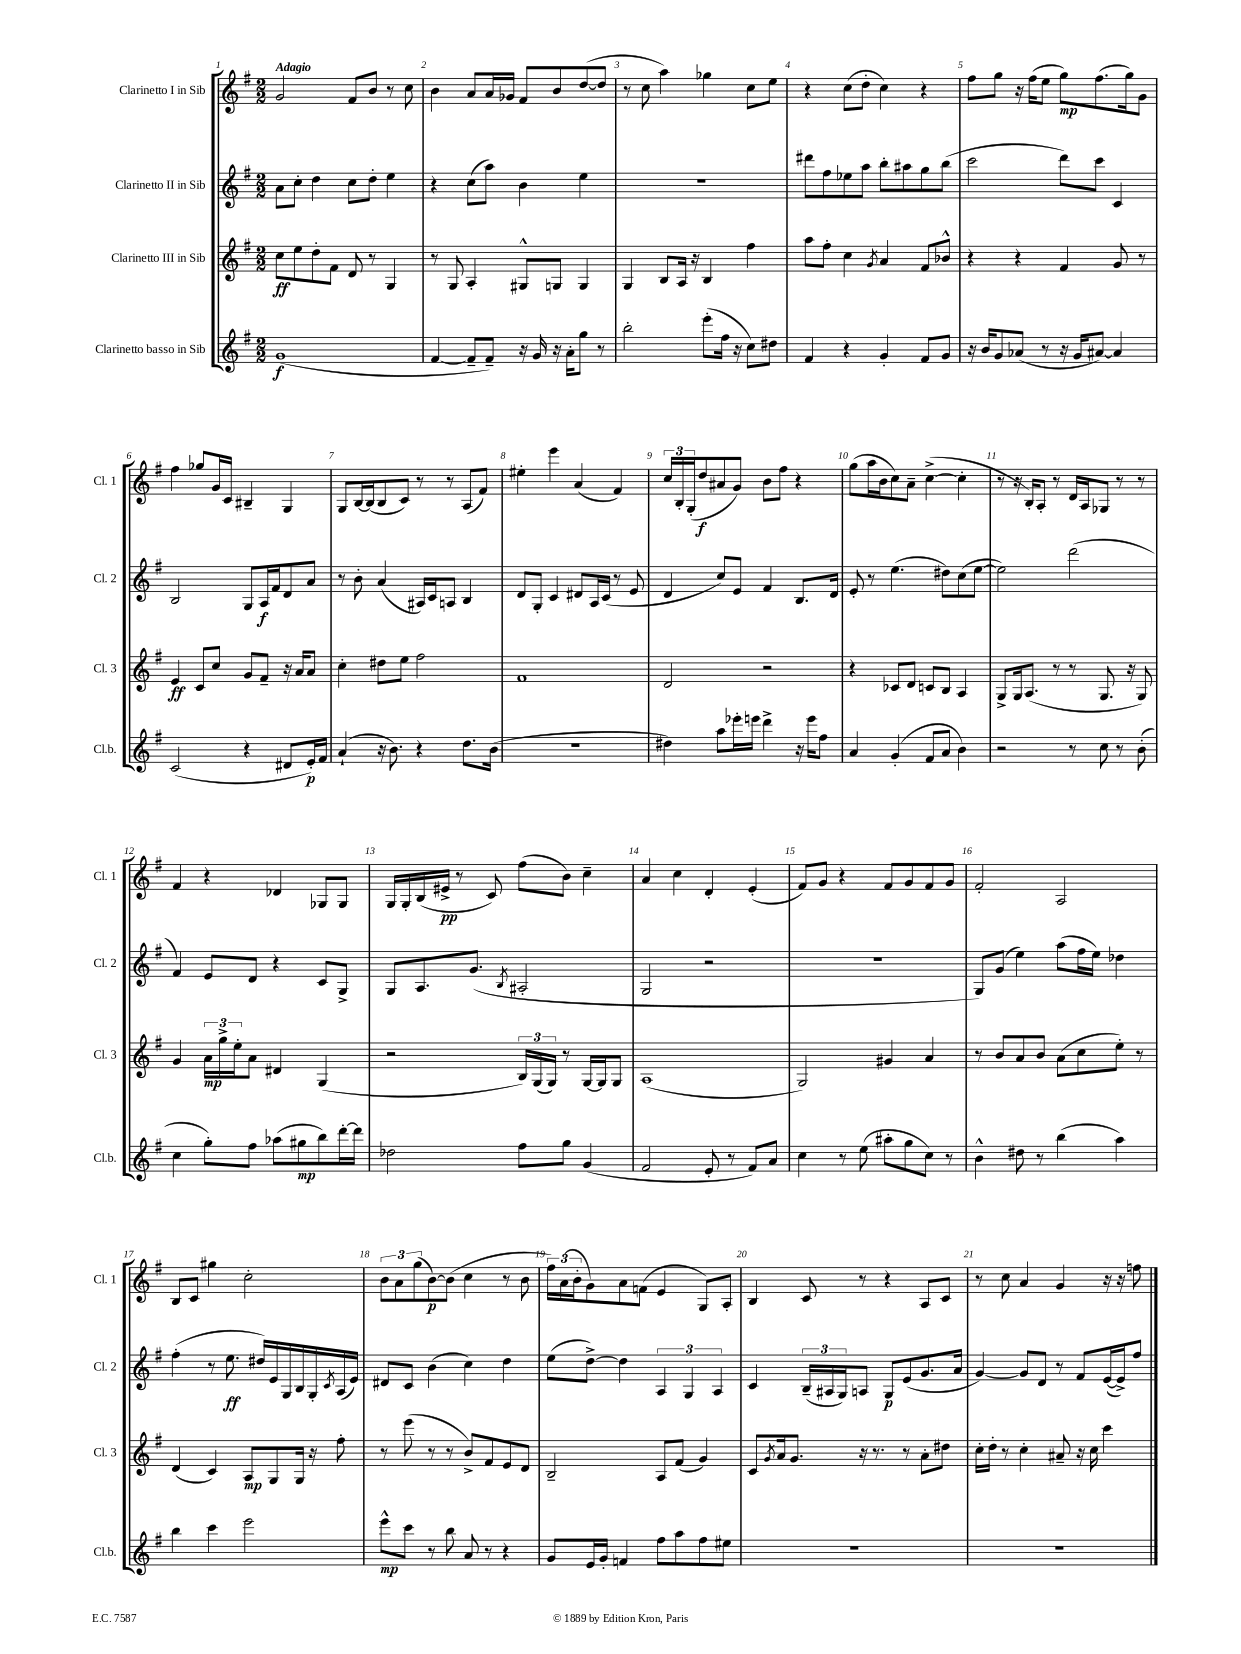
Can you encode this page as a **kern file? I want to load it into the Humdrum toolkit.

**kern	**kern	**kern	**kern
*staff4	*staff3	*staff2	*staff1
*clefG2	*clefG2	*clefG2	*clefG2
*k[f#]	*k[f#]	*k[f#]	*k[f#]
*M2/2	*M2/2	*M2/2	*M2/2
(1g	8cc	8a	2g
.	8ee	8cc'	.
.	8dd'	4dd	.
.	8f#	.	.
.	8d	8cc	8f#
.	8r	8dd'	8b
.	4G	4ee	8r
.	.	.	8cc
=	=	=	=
[4f#	8r	4r	4b
.	8G	.	.
8f#~]	4A'	(8cc	8a
8f#~)	.	8aa)	16a
.	.	.	16g-
16r	8G#^^	4b	8f#
16g	.	.	.
16r	8G	.	8b
16a'	.	.	.
8gg	4G	4ee	([8dd
8r	.	.	8dd]
=	=	=	=
2bb'	4G	1r	8r
.	.	.	8cc
.	8B	.	4aa)
.	16A	.	.
.	16r	.	.
(8eee'	4B	.	4gg-
16ff#	.	.	.
16r	.	.	.
8cc)	4ff#	.	8cc
8dd#	.	.	8ee
=	=	=	=
4f#	8aa	8ddd#	4r
.	8ff#'	8ff#	.
4r	4cc	8ee-	(8cc
.	.	8aa	8dd'
.	8qg	.	.
4g'	4a	8bb'	4cc)
.	.	8aa#	.
8f#	8f#	8gg	4r
8g	8b-^^	(8bb	.
=	=	=	=
16r	4r	2ccc	8ff#
16b	.	.	.
8g	.	.	8gg
(8a-	4r	.	16r
.	.	.	(16ff#
8r	.	.	8ee
16r	4f#	8ddd)	8gg)
16g	.	.	.
[8a#)	.	8ccc	(8.ff#
4a#]	8g	4c	.
.	.	.	16gg)
.	8r	.	8g
=	=	=	=
(2c	4e	2B	4ff#
.	8c	.	8gg-
.	8cc	.	16g
.	.	.	16c
4r	8g	8G	4B#~
.	8f#~	16A	.
.	.	16f#	.
8d#	16r	8d	4G
.	16a	.	.
16e')	8a	8a	.
16f#	.	.	.
=	=	=	=
(4a`	4cc'	8r	8G
.	.	8b'	[16B
.	.	.	(16B]
16r	8dd#	(4a	8B
8.b)	.	.	.
.	8ee	.	8c)
4r	2ff#	16A#)	8r
.	.	16c	.
.	.	8A	8r
8.dd	.	4B	(8A
.	.	.	8f#)
(16b	.	.	.
=	=	=	=
1r	1f#	8d	4ee#'
.	.	8G'	.
.	.	4c	4eee
.	.	8d#	(4a
.	.	16A	.
.	.	(16c	.
.	.	8r	4f#)
.	.	8e	.
=	=	=	=
4dd#)	2d	4d	24cc
.	.	.	24B'
.	.	.	(24G'
.	.	.	8dd
8aa	.	8cc)	8a#
16eee-'	.	8e	8g)
16eee	.	.	.
4ddd^	2r	4f#	8b
.	.	.	8ff#
16r	.	8.B	4r
16eee	.	.	.
8ff#	.	.	.
.	.	16d	.
=	=	=	=
4a	4r	8e'	(8gg
.	.	8r	16aa
.	.	.	16b
(4g'	8c-	(4.ee	8cc)
.	8d	.	8a~
8f#	8c	.	([4cc^
8a	8B	8dd#)	.
4b)	4A	(8cc	4cc']
.	.	[8ee	.
=	=	=	=
2r	8G^	2ee])	8r
.	16G	.	16r
.	(8.A	.	16B')
.	.	.	8A'
.	8r	.	8r
8r	8r	(2ddd	16d
.	.	.	16A
8cc	8.G	.	8G-
8r	.	.	8r
.	16r	.	.
(8b'	8G)	.	8r
=	=	=	=
4cc	4g	4f#)	4f#
8gg')	24a	8e	4r
.	24gg^	.	.
.	24ee'	.	.
8ff#	8a	8d	.
(8aa-	4d#	4r	4d-
8gg#	.	.	.
8bb)	(4G	8c	8G-
[16ddd'	.	8G^	8G-
16ddd]	.	.	.
=	=	=	=
2dd-	2r	8G	16G
.	.	.	16G'
.	.	8.A	(16B
.	.	.	16e#^
.	.	.	8r
.	.	(8.g	.
.	.	.	8c)
.	.	8qB	.
8ff#	24B)	2A#'	(8ff#
.	(24G	.	.
.	24G)	.	.
8gg	8r	.	8b)
(4g	[16G	.	4cc~
.	16G]	.	.
.	8G	.	.
=	=	=	=
2f#	(1A	2G	4a
.	.	.	4cc
8e'	.	2r	4d'
8r	.	.	.
8f#)	.	.	(4e'
8a	.	.	.
=	=	=	=
4cc	2G)	1r	8f#)
.	.	.	8g
8r	.	.	4r
(8ee	.	.	.
8aa#'	4g#	.	8f#
8gg	.	.	8g
8cc)	4a	.	8f#
8r	.	.	8g
=	=	=	=
4b^^	8r	8G)	2f#'
.	8b	(8g	.
8dd#	8a	4ee)	.
8r	8b	.	.
(4bb	(8a	(8aa	2A
.	8cc	16ff#	.
.	.	16ee)	.
4aa)	8ee')	4dd-	.
.	8r	.	.
=	=	=	=
4bb	(4d	(4ff#'	8B
.	.	.	8c
4ccc	4c)	8r	4gg#
.	.	8.ee	.
2eee	8A	.	2cc'
.	.	16dd#)	.
.	8G	16e	.
.	.	16G	.
.	16G	16B	.
.	16r	16G'	.
.	.	8qc	.
.	8ff#'	(16A	.
.	.	16e)	.
=	=	=	=
8eee^^	8r	8d#	12b
.	.	.	12a
8ccc	(8eee	8c	.
.	.	.	(12gg
8r	8r	(4b	[8b)
8bb	8r	.	(8b]
8a	8b^)	4cc)	4cc
8r	8f#	.	.
4r	8e	4dd	8r
.	8d	.	8b
=	=	=	=
8g	2B~	(8ee	24ff#)
.	.	.	(24a
.	.	.	24b'
16e	.	[8dd^)	8g)
16g'	.	.	.
4f	.	4dd]	8a
.	.	.	(8f
8ff#	8A	6A	4e
8aa	(8f#	.	.
.	.	6G	.
8ff#	4g)	.	8G)
.	.	6A	.
8ee#	.	.	8A'
=	=	=	=
1r	8c	4c	4B
.	8qg	.	.
.	16a	.	.
.	8.g	.	.
.	.	(24B~	8c
.	.	24A#	.
.	.	24G)	.
.	16r	8A	8r
.	8.r	.	.
.	.	8G	4r
.	8r	(8e	.
.	8a'	8.g	8A
.	8dd#	.	8c
.	.	16a	.
=	=	=	=
1r	16cc'	[4g)	8r
.	16dd'	.	.
.	8r	.	8cc
.	4cc'	8g]	4a
.	.	8d	.
.	8a#~	8r	4g
.	16r	8f#	.
.	16cc	.	.
.	4ccc	([16e	16r
.	.	16e^])	16r
.	.	8ff#	8ff
==	==	==	==
*-	*-	*-	*-
